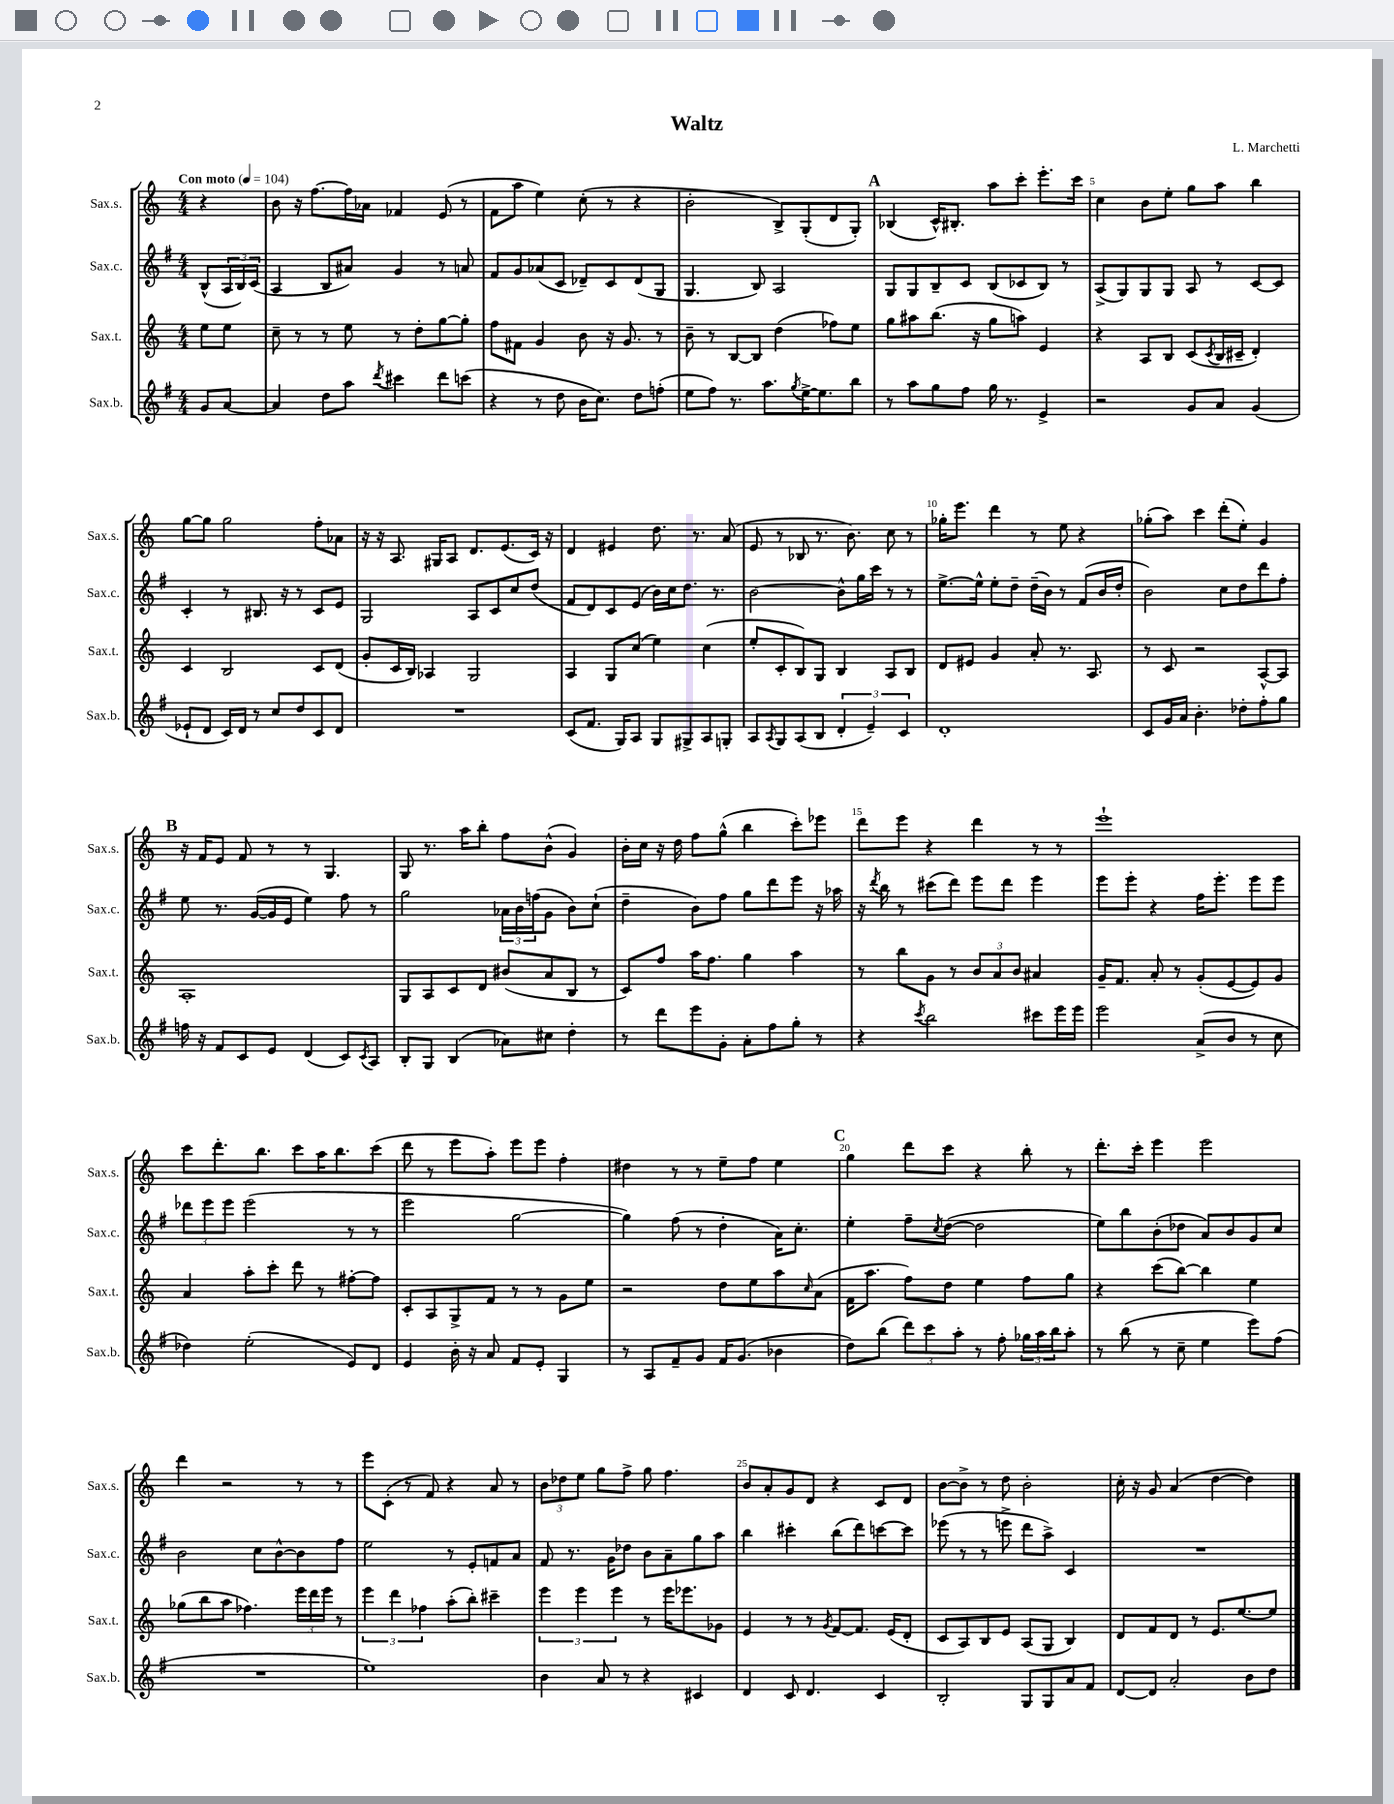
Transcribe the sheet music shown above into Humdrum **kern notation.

**kern	**kern	**kern	**kern
*part4	*part3	*part2	*part1
*staff4	*staff3	*staff2	*staff1
*I"Sax.b.	*I"Sax.t.	*I"Sax.c.	*I"Sax.s.
*I'Sax.b.	*I'Sax.t.	*I'Sax.c.	*I'Sax.s.
*clefG2	*clefG2	*clefG2	*clefG2
*k[f#]	*k[]	*k[f#]	*k[]
*M4/4	*M4/4	*M4/4	*M4/4
*MM104	*MM104	*MM104	*MM104
=	=	=	=
!	!	!	!LO:TX:a:B:t=Con moto
8g/L	8ee\L	(8B^^/L	4r
[8a/J	8ee\J	24A/L	.
.	.	24B/)	.
.	.	(24c/JJ	.
=1	=1	=1	=1
4a/]	8cc~\	4A/	8b\
.	8r	.	16r
.	.	.	[8.ff\L
8dd\L	8r	8B/L	.
8aa\J	8ee\	8a#X/J)	16ff\L]
.	.	.	16a-X\JJ
8qddd/	.	.	.
4ccc#X\	8r	4g/	4f-X/
.	8dd'\L	.	.
8ddd\L	[8gg\	8r	(8e/
(8cccn\J	8gg'\J]	8an/	8r
=2	=2	=2	=2
4r	8ff\L	8f#/L	8f\L
.	8f#X\J	8g/	8aa\J
8r	4g/	(8a-X/	4ee\)
8dd\	.	8c/J	.
16b\KL	8b\	8d-X~/L)	(8cc'\
8.cc\J)	.	.	.
.	16r	8c/	8r
.	8.g/	.	.
8dd\L	.	(8d-/	4r
(8ffn'\J	8r	8G/J	.
=3	=3	=3	=3
8ee\L	8b~\	4.G/	2b'\
8ff#\J)	8r	.	.
8.r	[8B/L	.	.
.	8B/J]	8B/)	.
8.aa\L	.	.	.
.	(4dd\	2A/	8B^/L)
8qgg/	.	.	.
[16ee^\K	.	.	(8G'/
8.ee\]	.	.	.
.	8ff-X\L)	.	8d/
8bb\J	8ee\J	.	8G'/J)
!!LO:REH:place=s1:t=A
=4	=4	=4	=4
8r	8gg\L	8G/L	(4B-X/
8aa\L	8aa#X\	8G/	.
8gg\	(8.bb\J	8B~/	16c^^/KL)
.	.	.	8.B#X'/J
8ff#\J	.	8c/J	.
.	16r	.	.
16gg\	8gg\L	(8B/L	8aa\L
8.r	.	.	.
.	8aan\J)	8c-X/	8ccc'\J
4e^/	4e/	8B/J)	8.eee'\L
.	.	8r	.
.	.	.	16ccc\Jk
=5	=5	=5	=5
2r	4r	(8A^/L	4cc\
.	.	8G/)	.
.	8A/L	8G/	8b\L
.	8B/J	8G/J	8ee'\J
8g/L	(8c/L	8A/	8gg\L
.	8qc/	.	.
8a/J	16B/L	8r	8aa\J
.	16c#X~/JJ	.	.
(4g/	4d'/)	[8c/L	4bb\
.	.	8c/J]	.
!!LO:LB:g=z
=6	=6	=6	=6
8e-X`/L	4c/	4c'/	[8gg\L
8d/J	.	.	8gg\J]
16c/LL)	2B/	8r	2gg\
16d/JJ	.	.	.
8r	.	8.B#X/	.
8cc/L	.	.	.
.	.	16r	.
8dd/	.	8r	.
8c/	8c/L	8c/L	8ff'\L
8d/J	(8d/J	8e/J	8a-X\J
=7	=7	=7	=7
1r	8g'/L	2G/	16r
.	.	.	16r
.	16c/L	.	8.A/
.	16B/JJ)	.	.
.	4A-X/	.	.
.	.	.	16G#X/KL
.	.	.	8A/J
.	2G/	8A/L	8.d/L
.	.	8c/	.
.	.	.	(8.e/
.	.	8cc/	.
.	.	(8dd/J	16c/Jk)
.	.	.	16r
=8	=8	=8	=8
(8c/L	4A/	8f#/L	4d/
8.f#/J	.	8d/)	.
.	8G/L	8c/	4e#X/
16G/KL)	.	.	.
8A/J	(8cc/J	(8e/J	.
8G/L	4ee\)	16b\LL)	8.dd\
.	.	16cc\J	.
8G#X^/	.	8.dd\J	.
.	.	.	8.r
8A/	(4cc\	.	.
.	.	8.r	.
8Gn'/J	.	.	(8a/
=9	=9	=9	=9
8A/L	8ee'/L	[2b\	8e/
8qA/	.	.	.
8G/	8c'/	.	8r
(8A/	8B/)	.	8B-X/
8B/J	8G/J	.	8.r
6d'/	4B/	8b^^\L]	.
.	.	.	8.b\)
.	.	16gg\L	.
6e~/)	.	.	.
.	.	16ccc\JJ	.
.	8A/L	8r	8cc\
6c/	.	.	.
.	8B/J	8r	8r
=10	=10	=10	=10
1d'	8d/L	[8.ee^\L	16gg-X'\KL
.	.	.	8.eee\J
.	8e#X/J	.	.
.	.	16ee^^\Jk]	.
.	4g/	8ee'\L	4ddd\
.	.	8dd~\J	.
.	8a'/	(16dd~\LL	8r
.	.	16b\JJ)	.
.	8.r	8r	8ee\
.	.	(8f#/L	4r
.	8.A/	.	.
.	.	16b/L	.
.	.	16dd'/JJ	.
=11	=11	=11	=11
8c/L	8r	2b\)	(8gg-X'\L
16g/L	8c/	.	8aa\J)
16a/JJ	.	.	.
4.b'\	2r	.	4ccc\
.	.	8cc\L	(8ddd'\L
8dd-X'\L	.	8dd\	8ee'\J)
8ff#'\	[8A^^/L	8ddd\	4g/
8gg\J	8A/J]	8ff#'\J	.
!!LO:LB:g=z
!!LO:REH:place=s1:t=B
=12	=12	=12	=12
16ffn\	1A'	8ee\	16r
16r	.	.	16f/KL
8f#/L	.	8.r	8e/J
8c/	.	.	8f/
.	.	([16g/LL	.
8e/J	.	16g/]	8r
.	.	16e/JJ	.
(4d/	.	4ee\)	8r
.	.	.	4.G/
8c/L)	.	8ff#\	.
8qc/	.	.	.
8A/J	.	8r	.
=13	=13	=13	=13
8B'/L	8G/L	2gg\	8G/
8G/J	8A/	.	8.r
(4B/	8c/	.	.
.	.	.	16aa\KL
.	8d/J	.	8bb'\J
8a-X\L)	(8b#X/L	24a-X\LL	8ff\L
.	.	24b\	.
.	.	(24ffn\J	.
8cc#X\J	8a/	8g\J	(8b^^\J
4dd'\	8B/J	8b\L)	4g/)
.	8r	(8cc`\J	.
=14	=14	=14	=14
8r	8c/L)	4dd~\	16b'\LL
.	.	.	16cc\JJ
8ddd\L	8ff/J	.	16r
.	.	.	16dd\
8eee\	16aa\KL	8b\L)	8ff\L
.	8.ff\J	.	.
8g'\J	.	8ff#\J	(8gg^^\J
8a'\L	4gg\	8gg\L	4bb\
8ff#\	.	8ddd\	.
8gg'\J	4aa\	8eee\J	8ccc'\L)
8r	.	16r	8eee-X\J
.	.	16aa-X\	.
=15	=15	=15	=15
4r	8r	16r	8ddd\L
.	.	8qddd/	.
.	.	16bb\	.
.	8bb\L	8r	8eee\J
8qccc/	.	.	.
2bb\	8g\J	(8ccc#X\L	4r
.	8r	8ddd\J)	.
.	12b/L	8eee\L	4ddd\
.	12a/	.	.
.	.	8ddd\J	.
.	12b/J	.	.
8ccc#X\L	4a#X/	4eee\	8r
16eee\L	.	.	8r
16eee\JJ	.	.	.
=16	=16	=16	=16
2eee\	16g~/KL	8eee\L	1eee`
.	8.f/J	.	.
.	.	8eee'\J	.
.	8a'/	4r	.
.	8r	.	.
(8a^/L	(8g'/L	16ff#\KL	.
.	.	8.eee'\J	.
8b/J	[8e/	.	.
8r	8e/])	8eee\L	.
8cc\	8g/J	8eee\J	.
!!LO:LB:g=z
=17	=17	=17	=17
4dd-X\)	4a/	12ddd-X\L	8ccc\L
.	.	12eee\	.
.	.	.	8.ddd'\
.	.	12eee\J	.
(2ee'\	8aa'\L	(2eee\	.
.	.	.	8.bb\J
.	8ccc'\J	.	.
.	8ddd\	.	8ccc\L
.	8r	.	16aa\K
.	.	.	8.bb\
8e/L)	[8ff#X'\L	8r	.
8d/J	8ff#\J]	8r	(8ccc\J
=18	=18	=18	=18
4e/	8c'/L	2eee\	8ddd\
.	8A/	.	8r
16b'\	8G^/	.	8eee\L
16r	.	.	.
8a/	8f/J	.	8aa'\J)
8f#/L	8r	[2gg\	8eee\L
8e'/J	8r	.	8eee\J
4G/	8g\L	.	4ff'\
.	8ee\J	.	.
=19	=19	=19	=19
8r	2r	4gg\])	4dd#X\
8A/L	.	.	.
8f#~/	.	(8ff#\	8r
8g/J	.	8r	8r
16f#/KL	8dd\L	4dd'\	8ee~\L
(8.g/J	.	.	.
.	8ee\	.	8ff\J
4b-X\	8aa\	16a\KL)	4ee\
.	.	8.cc'\J	.
.	16qqcc/	.	.
.	(8a\J	.	.
!!LO:REH:place=s1:t=C
=20	=20	=20	=20
8dd\L)	16f\KL	4ee'\	4gg\
.	8.aa\J	.	.
(8bb\J	.	.	.
12ddd\L)	8ff\L)	8ff#~\L	8ddd\L
12ccc\	.	.	.
.	.	8qcc/	.
.	8dd\J	([8dd\J	8ccc\J
12aa'\J	.	.	.
8r	4ee\	2dd\]	4r
8ff#'\	.	.	.
24gg-X\LL	8ff\L	.	8bb'\
24aa\	.	.	.
24bb\J	.	.	.
8aa'\J	8gg\J	.	8r
=21	=21	=21	=21
8r	4r	8ee\L)	8.ddd'\L
(8bb\	.	8bb\	.
.	.	.	16ccc'\Jk
8r	(8ccc\L	(8b'\	4eee\
8cc~\	[8bb\J)	8dd-X\J	.
4ee\	4bb\]	8a/L)	2eee\
.	.	8b/	.
8eee\L)	4ee\	8g/	.
(8ff#\J	.	8cc/J	.
!!LO:LB:g=z
=22	=22	=22	=22
1r	(8gg-X\L	2b\	4ddd\
.	8bb\	.	.
.	8aa\J	.	2r
.	4.ff-X\)	.	.
.	.	8cc\L	.
.	.	[8b^^\	.
.	24eee\LL	8b\]	8r
.	24ddd\	.	.
.	24eee\JJ	.	.
.	8r	8ff#\J	8r
=23	=23	=23	=23
1ee)	6eee\	2ee\	8eee\L
.	.	.	(8c'\J
.	6ddd\	.	.
.	.	.	8r
.	6ff-X\	.	.
.	.	.	8f/)
.	(8aa'\L	8r	4r
.	8bb'\J)	8e'/L	.
.	4ccc#X~\	8fn/	8a/
.	.	8a/J	8r
=24	=24	=24	=24
4b\	6eee\	8f#/	12b\L
.	.	.	12dd-X\
.	.	8.r	.
.	6eee\	.	12ee\J
8a/	.	.	8gg\L
.	.	16g\KL	.
.	6eee\	.	.
8r	.	8dd-X\J	8ff^\J
4r	8r	8b\L	8gg\
.	16eee\KL	8a~\	4.ff\
.	8.eee-X\	.	.
4c#X/	.	8gg\	.
.	8g-X\J	8aa\J	.
=25	=25	=25	=25
4d/	4e/	4bb\	8b/L
.	.	.	8a'/
8c/	8r	4ccc#X'\	8g/
4.d/	8r	.	8d/J
.	8qg/	.	.
.	[8f/L	(8bb\L	4r
.	8.f/J]	8ddd\)	.
4c/	.	[8cccn\	8c/L
.	(16e/KL	.	.
.	8d'/J	8ccc\J]	8d/J
=26	=26	=26	=26
2B'/	8c/L	(8eee-X\	[8b\L
.	8A/)	8r	8b^\J]
.	8B/	8r	8r
.	8e/J	8eeen^\	8dd\
8G/L	(8A/L	8ddd\L	2b'\
8G/	8G/J	8aa^\J)	.
8a/	4B/)	4c/	.
8f#/J	.	.	.
=27	=27	=27	=27
[8d/L	8d/L	1r	16cc'\
.	.	.	16r
8d/J]	8f/	.	8g/
2a'/	8d/J	.	(4a/
.	8r	.	.
.	8.e/L	.	[4dd\
.	[8.ee/	.	.
8b\L	.	.	4dd\])
8dd\J	8ee/J]	.	.
==	==	==	==
*-	*-	*-	*-
